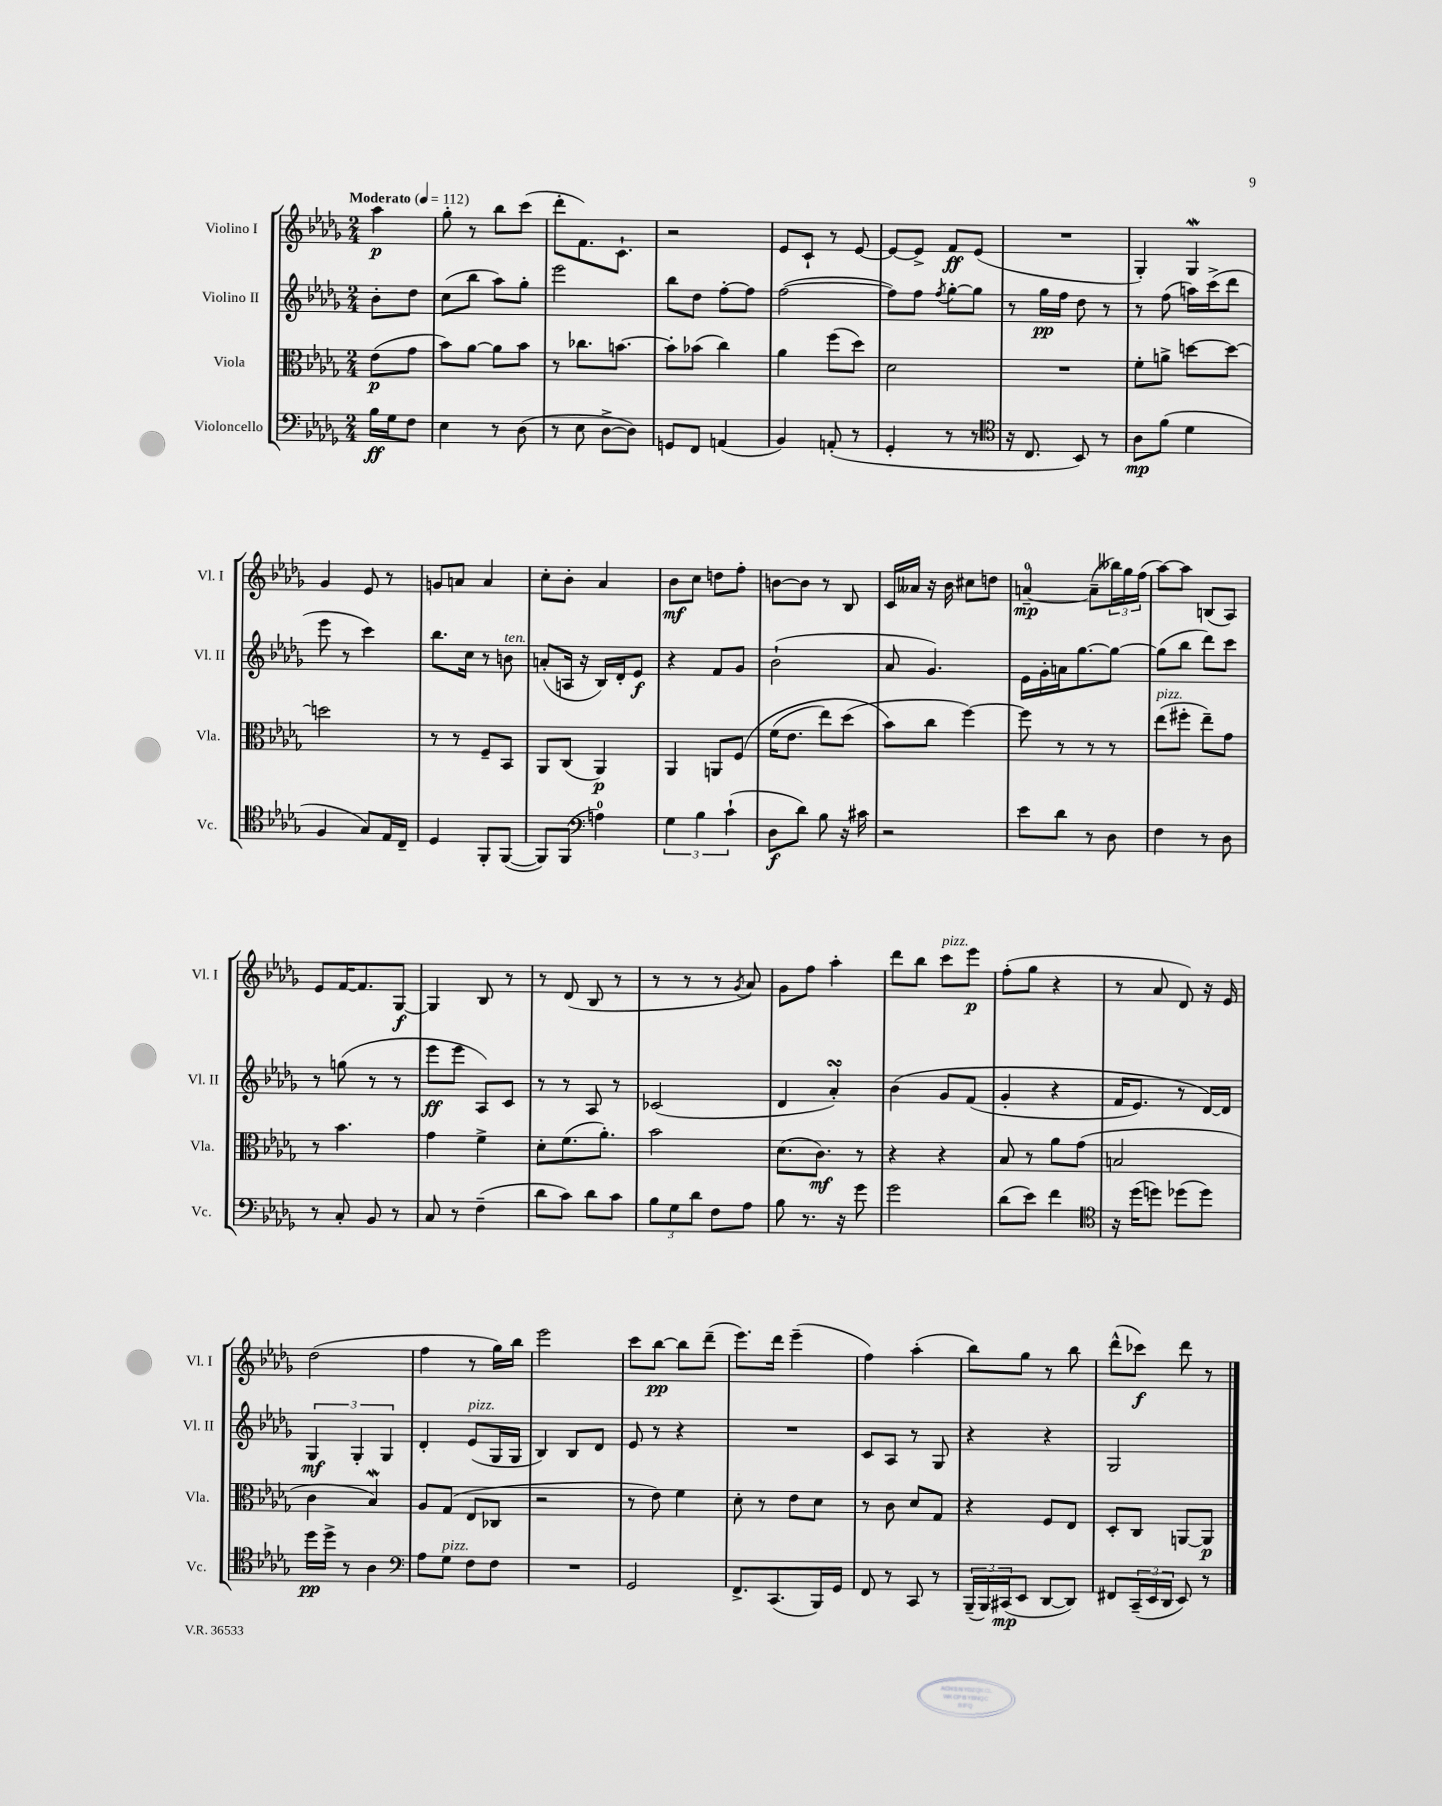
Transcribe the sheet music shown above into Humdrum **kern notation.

**kern	**kern	**kern	**kern
*staff4	*staff3	*staff2	*staff1
*clefF4	*clefC3	*clefG2	*clefG2
*k[b-e-a-d-g-]	*k[b-e-a-d-g-]	*k[b-e-a-d-g-]	*k[b-e-a-d-g-]
*M2/4	*M2/4	*M2/4	*M2/4
*MM112	*MM112	*MM112	*MM112
16B-	(8e-	8b-'	4aa-
16G-	.	.	.
8F	8g-	8dd-	.
=	=	=	=
4E-	8b-)	(8cc	8gg-'
.	[8a-	8bb-	8r
8r	8a-]	8aa-)	8bb-
(8D-	8b-	8gg-'	(8ccc
=	=	=	=
8r	8r	2eee-	8ddd-'
8E-	8.cc-	.	8.f)
[8D-^	.	.	.
.	[8.b	.	8.c`
8D-])	.	.	.
=	=	=	=
8GG	8b']	8bb-	2r
8FF	(8b-	8dd-	.
(4AA	4cc)	[8ff'	.
.	.	8ff]	.
=	=	=	=
4BB-)	4a-	([2ff	8e-
.	.	.	8c`
(8AA'	(8ff	.	8r
8r	8dd-)	.	[8e-
=	=	=	=
4GG-'	2d-	8ff])	8e-_
.	.	8ff	8e-^]
.	.	8qff	.
8r	.	[8gg-'	8f
8r	.	8gg-]	(8e-
=	=	=	=
*clefC4	*	*	*
16r	2r	8r	2r
8.C	.	.	.
.	.	16gg-	.
.	.	16ff	.
8BB-)	.	8dd-	.
8r	.	8r	.
=	=	=	=
8A-	8f'	8r	4G-')
(8f	8a^	(8ff	.
4d-	[8dd	16aa)	4G-
.	.	(16ccc^	.
.	8dd_	8ddd-	.
=	=	=	=
4F	2dd]	8eee-	4g-
.	.	8r	.
8G-)	.	4ccc)	8e-
16E-	.	.	8r
16C~	.	.	.
=	=	=	=
4D-	8r	8.bb-	8g
.	8r	.	8a
.	.	16cc	.
8FF'	8F~	8r	4a
([8FF	8BB-	8b	.
=	=	=	=
8FF])	8AA-	(8a'	8cc'
(8FF	(8C	16A	8b-'
.	.	16r	.
*clefF4	*	*	*
4A)	4AA-)	16B-)	4a-
.	.	16d-'	.
.	.	8e-	.
=	=	=	=
6G-	4AA-	4r	8b-
.	.	.	8cc
6B-	.	.	.
.	8AA	8f	8dd
(6c`	.	.	.
.	&(8F	8g-	8ff'
=	=	=	=
8D-	(16f	(2b-`	[8b
.	8.e-	.	.
8d-)	.	.	8b]
8B-	8ee-)	.	8r
16r	(8dd-	.	8B-
16c#	.	.	.
=	=	=	=
2r	8b-&)	8a-	16c
.	.	.	16a--
.	8cc	4.g-)	16r
.	.	.	16b-
.	[4ff)	.	8cc#
.	.	.	8dd
=	=	=	=
8e-	8ff]	16e-	[4a~
.	.	16g-'	.
8d-	8r	16a	.
.	.	[8.gg-	.
8r	8r	.	(8a~]
8D-	8r	8gg-_	24bb--)
.	.	.	24gg-
.	.	.	(24ff
=	=	=	=
4F	(8ee-	(8gg-]	[8aa-)
.	8ff#'	8bb-	8aa-]
8r	8ee-~)	8ddd-)	(8B
8D-	8g-	8ccc	8A-)
=	=	=	=
8r	8r	8r	8e-
8C'	4.b-	(8gg	[16f
.	.	.	8.f]
8BB-	.	8r	.
8r	.	8r	[8G-
=	=	=	=
8C	4g-	8eee-	4G-]
8r	.	8eee-	.
(4F~	4f^	8A-)	8B-
.	.	8c	8r
=	=	=	=
8d-	8d-'	8r	8r
8c)	(8.f	8r	(8d-
8d-	.	8A-	8B-
.	8.a-')	.	.
8c	.	8r	8r
=	=	=	=
12B-	2b-	(2c-	8r
12G-	.	.	.
.	.	.	8r
12d-	.	.	.
8F	.	.	8r
.	.	.	8qg-
8A-	.	.	8a-)
=	=	=	=
8B-	(8.d-	4d-	8g-
8.r	.	.	8ff
.	8.c)	.	.
.	.	4a-')	4aa-'
16r	.	.	.
8g-	8r	.	.
=	=	=	=
2g-	4r	&(4b-	8ddd-
.	.	.	8bb-
.	4r	8g-	8ccc
.	.	(8f	8eee-
=	=	=	=
(8d-	8B-	4g-'	(8ff'
8e-)	8r	.	8gg-
4f	8a-	4r	4r
.	(8g-	.	.
=	=	=	=
*clefC4	*	*	*
16r	2B	16f	8r
(16dd-	.	8.e-)	.
8dd)	.	.	8a-
(8dd-	.	8r	8d-)
8dd-)	.	[16d-&)	16r
.	.	16d-]	16e-
=	=	=	=
16dd-	4c	6G-	(2dd-
16dd-^	.	.	.
8r	.	.	.
.	.	6G-'	.
4A-	4B-)	.	.
.	.	6G-	.
=	=	=	=
*clefF4	*	*	*
8A-	8A-	4d-'	4ff
8G-	(8G-	.	.
8F	8E-	(8e-	8r
8F	8C-	16G-	16gg-)
.	.	16G-	16bb-
=	=	=	=
2r	2r	4B-)	2eee-
.	.	8B-	.
.	.	8d-	.
=	=	=	=
2GG-	8r	8e-	8ccc
.	8e-)	8r	[8bb-
.	4f	4r	8bb-]
.	.	.	(8ddd-~
=	=	=	=
8.FF^	8d-'	2r	8.eee-)
.	8r	.	.
(8.CC	.	.	16ddd-
.	8e-	.	(4eee-~
16BBB-)	8d-	.	.
16GG-	.	.	.
=	=	=	=
8FF	8r	8c	4ff)
8r	8c	8A-	.
8CC	8d-	8r	(4aa-'
8r	8G-	8G-	.
=	=	=	=
(24BBB-~	4r	4r	8bb-)
24BBB-)	.	.	.
(24CC#	.	.	.
8EE-	.	.	8gg-
[8DD-	8F	4r	8r
8DD-])	8E-	.	8bb-
=	=	=	=
8FF#	8D-'	2G-	(8ddd-^^
(24CC~	8C	.	8ccc-)
24EE-	.	.	.
24DD-	.	.	.
8EE-)	[8AA	.	8ddd-
8r	8AA]	.	8r
==	==	==	==
*-	*-	*-	*-
